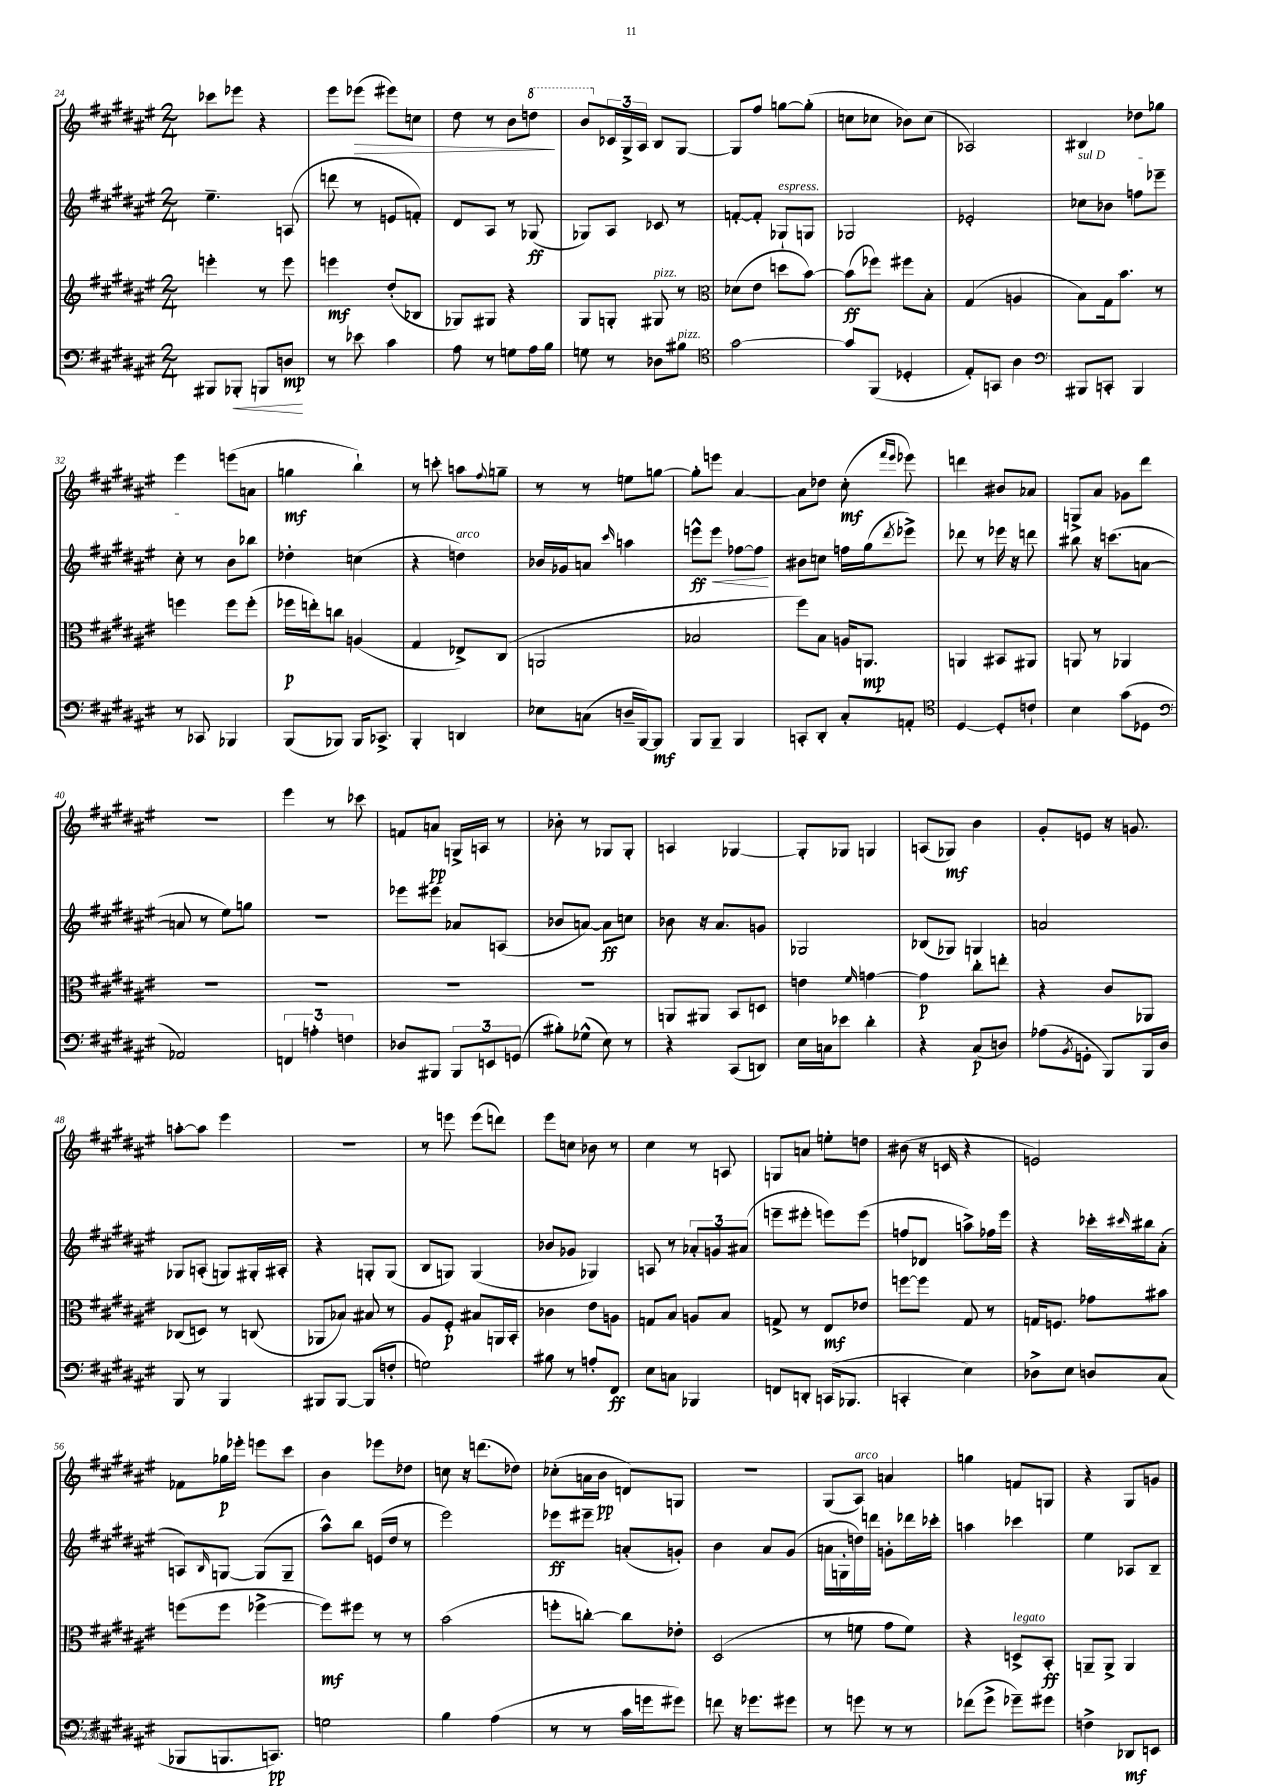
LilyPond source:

<<
\new StaffGroup <<
\new Staff = "s0" {
    \clef treble \key fis \major \numericTimeSignature \time 2/4
    ces'''8 ees'''8 r4 |
    eis'''8 ees'''8\>( eis'''8) c''8 |
    dis''8 r8 b'8 \ottava #1 d'''8\! |
    b''8 \ottava #0 \tuplet 3/2 { ces'16 gis16-> ais16 } b8 gis8~ |
    gis8 fis''8 g''8~ g''8-.( |
    c''8 ces''8 bes'8) ces''8( |
    aes2) |
    bis4 des''8 ges''8 |
    eis'''4 e'''8( a'8 |
    g''4\mf b''4-!) |
    r8 c'''8-. a''8 \appoggiatura { fis''8 } g''8-- |
    r8 r8 e''8 g''8~ |
    g''8-. e'''8 ais'4~ |
    ais'8 des''8 cis''8-.\mf( \grace { fis'''16 eis'''16 } ees'''8) |
    d'''4 bis'8 aes'8 |
    g8-> ais'8 ges'8 dis'''8 |
    R2 |
    eis'''4 r8 ces'''8 |
    f'8 a'8\pp g16-> a16 r8 |
    bes'8-. r8 ges8 ges8-. |
    a4 ges4~ |
    ges8-. ges8 g4 |
    a8( ges8\mf) b'4 |
    gis'8-. e'8 r16 g'8. |
    a''8~-. a''8 eis'''4 |
    R2 |
    r8 e'''8 e'''8( d'''8) |
    eis'''8 c''8 bes'8 r8 |
    cis''4 r8 a8 |
    g8 a'8 e''8-. d''8 |
    bis'8( r16 c'16 r4 |
    e'2) |
    fes'8 ges''16\p ees'''16-. e'''8 cis'''8 |
    b'4 ees'''8 des''8 |
    c''8 r16 d'''8.( des''8) |
    ces''8-.( a'16 b'16\pp d'8) g8 |
    r2 |
    gis8( ais8^\markup { \italic "arco" }) a'4 |
    g''4 f'8 g8 |
    r4 gis8 g'8 \bar "|." |
}
\new Staff = "s1" {
    \clef treble \key fis \major \numericTimeSignature \time 2/4
    eis''4.-- a8( |
    d'''8 r8 e'8 f'8-.) |
    dis'8 ais8 r8 ges8\ff( |
    ges8) ais8 ces'8 r8 |
    f'8~-. f'8-. ges8-!^\markup { \italic "espress." } g8 |
    ges2 |
    ees'2-. |
    \once \override TextSpanner.bound-details.left.text = \markup { \italic "sul D" } ces''8\startTextSpan bes'8 f''8 ees'''8-- |
    cis''8-.\stopTextSpan r8 b'8 bes''8 |
    des''4-. c''4( |
    r4 d''4^\markup { \italic "arco" }) |
    bes'16 ges'16 a'8 \grace { cis'''16 } a''4 |
    e'''8-^\ff e'''8\< fes''8~ fes''8\! |
    bis'8 c''8 f''16 gis''16( \acciaccatura { dis'''8 } ees'''8->) |
    des'''8 r8 ees'''16 r16 d'''8 |
    bis''8 r16 c'''8.( a'8~ |
    a'8 r8 eis''8) g''8 |
    r2 |
    ees'''8 eis'''8 aes'8 a8( |
    bes'8 a'8~) a'8\ff c''8 |
    bes'8 r16 ais'8. g'8 |
    ges2 |
    bes8( ges8) g4 |
    a'2 |
    ges8 a8-.( g8) gis16-. ais16-. |
    r4 g8-. g8( |
    b8 g8) g4( |
    bes'8 ges'8 ges4) |
    a8 r8 \tuplet 3/2 { aes'8-. g'8 ais'8( } |
    e'''8-- eis'''8-. e'''8) e'''8( |
    f''8 des'8 a''8->) fes''16 eis'''16 |
    r4 ces'''16-. \grace { cis'''16 } bis''16 ais'8-.( |
    a8) \grace { b16 } g8~ g8( g8-- |
    ais''8-^) b''8 e'16( dis''16 r8 |
    eis'''2) |
    ees'''8\ff eis'''8-- a'8-.( g'8-.) |
    b'4 ais'8 gis'8( |
    a'16 g16-. d''16) d'''16 g'8-. des'''16 ces'''16-. |
    a''4 ces'''4 |
    eis''4 aes8 b8-- \bar "|." |
}
\new Staff = "s2" {
    \clef treble \key fis \major \numericTimeSignature \time 2/4
    e'''4-. r8 e'''8 |
    e'''4\mf dis''8-.( bes8 |
    ges8) gis8 r4 |
    gis8 g8-. gis8^\markup { \italic "pizz." } r8 |
    \clef alto des'8( eis'8 d''8 b'8~) |
    b'8\ff( fes''8) fis''8 b8-. |
    gis4( a4 |
    b8) gis16 b'8. r8 |
    f''4 f''8 f''8-.( |
    fes''16\p e''16-.) c''8 a4( |
    gis4 ees8->) cis8( |
    a,2 |
    bes2 |
    fis''8) b8 a16 a,8.\mp |
    a,4 bis,8 ais,8 |
    a,8 r8 aes,4 |
    r2 |
    R2 |
    R2 |
    R2 |
    a,8 ais,8 b,8 d8 |
    e'4 \grace { fis'16 } g'4~ |
    g'4\p cis''8-. e''8-. |
    r4 cis'8 aes,8 |
    ces8( d8) r8 c8( |
    aes,8 bes8) bis8 r8 |
    ais8 fis8-.\p bis8 a,16 b,16-. |
    ces'4 eis'8 a8 |
    g8 b8 a8 b8 |
    g8-> r8 eis8\mf ees'8 |
    f''8~ f''8 gis8 r8 |
    g16 f8. ges'8 bis'8 |
    f''8( f''8 fes''4~-> |
    fes''8\mf) fis''8 r8 r8 |
    b'2( |
    f''8-. c''8~-.) c''8 ees'8-. |
    dis2( |
    r8 f'8 gis'8 f'8) |
    r4 d8->^\markup { \italic "legato" } b,8-.\ff |
    a,8-- a,8-> a,4 \bar "|." |
}
\new Staff = "s3" {
    \clef bass \key fis \major \numericTimeSignature \time 2/4
    bis,,8 bes,,8-.\< b,,8 d8\mp\! |
    r8 ees'8 cis'4 |
    ais8 r8 g8 ais16 b16 |
    g8 r8 des8 bis8^\markup { \italic "pizz." } |
    \clef tenor gis'2~ |
    gis'8 fis,8( des4-. |
    eis8-.) g,8 ais4 |
    \clef bass bis,,8 c,8-. bis,,4 |
    r8 ces,8 bes,,4 |
    b,,8( bes,,8) bes,,16 ces,8.-> |
    b,,4-. d,4 |
    ees8 c8( d16-- b,,16~) b,,8\mf |
    b,,8 b,,8-- b,,4 |
    c,8-. dis,8-. cis8-. a,8-. |
    \clef tenor dis4~ dis8-. c'8-! |
    b4 gis'8( des8 |
    \clef bass aes,2) |
    \tuplet 3/2 { f,4 a4-. f4 } |
    des8 bis,,8 \tuplet 3/2 { bis,,8 e,8 g,8( } |
    bis8-.) ges8-^( eis8) r8 |
    r4 cis,8( d,8) |
    eis16 c16 ees'8 dis'4-. |
    r4 cis8\p( d8) |
    aes8( \acciaccatura { b,8 } g,8-. b,,8) b,,16 dis16 |
    b,,8 r8 b,,4 |
    bis,,8 bis,,8~ bis,,8( f8-. |
    g2) |
    bis8 r8 a8-. fis,8\ff |
    eis8 c8 bes,,4 |
    f,8 d,8-. c,16( bes,,8. |
    c,4-. eis4) |
    des8-> eis8 d8 cis8( |
    bes,,8 b,,8. c,8.\pp) |
    g2 |
    b4 ais4( |
    r8 r8 cis'16 g'16 gis'8) |
    f'8 r16 ges'8. gis'8 |
    r8 g'8 r8 r8 |
    fes'8( gis'8-> ges'8--) gis'8 |
    f4-> des,8\mf e,8 \bar "|." |
}
>>
>>
\layout { \context { \Score currentBarNumber = #24 } }
